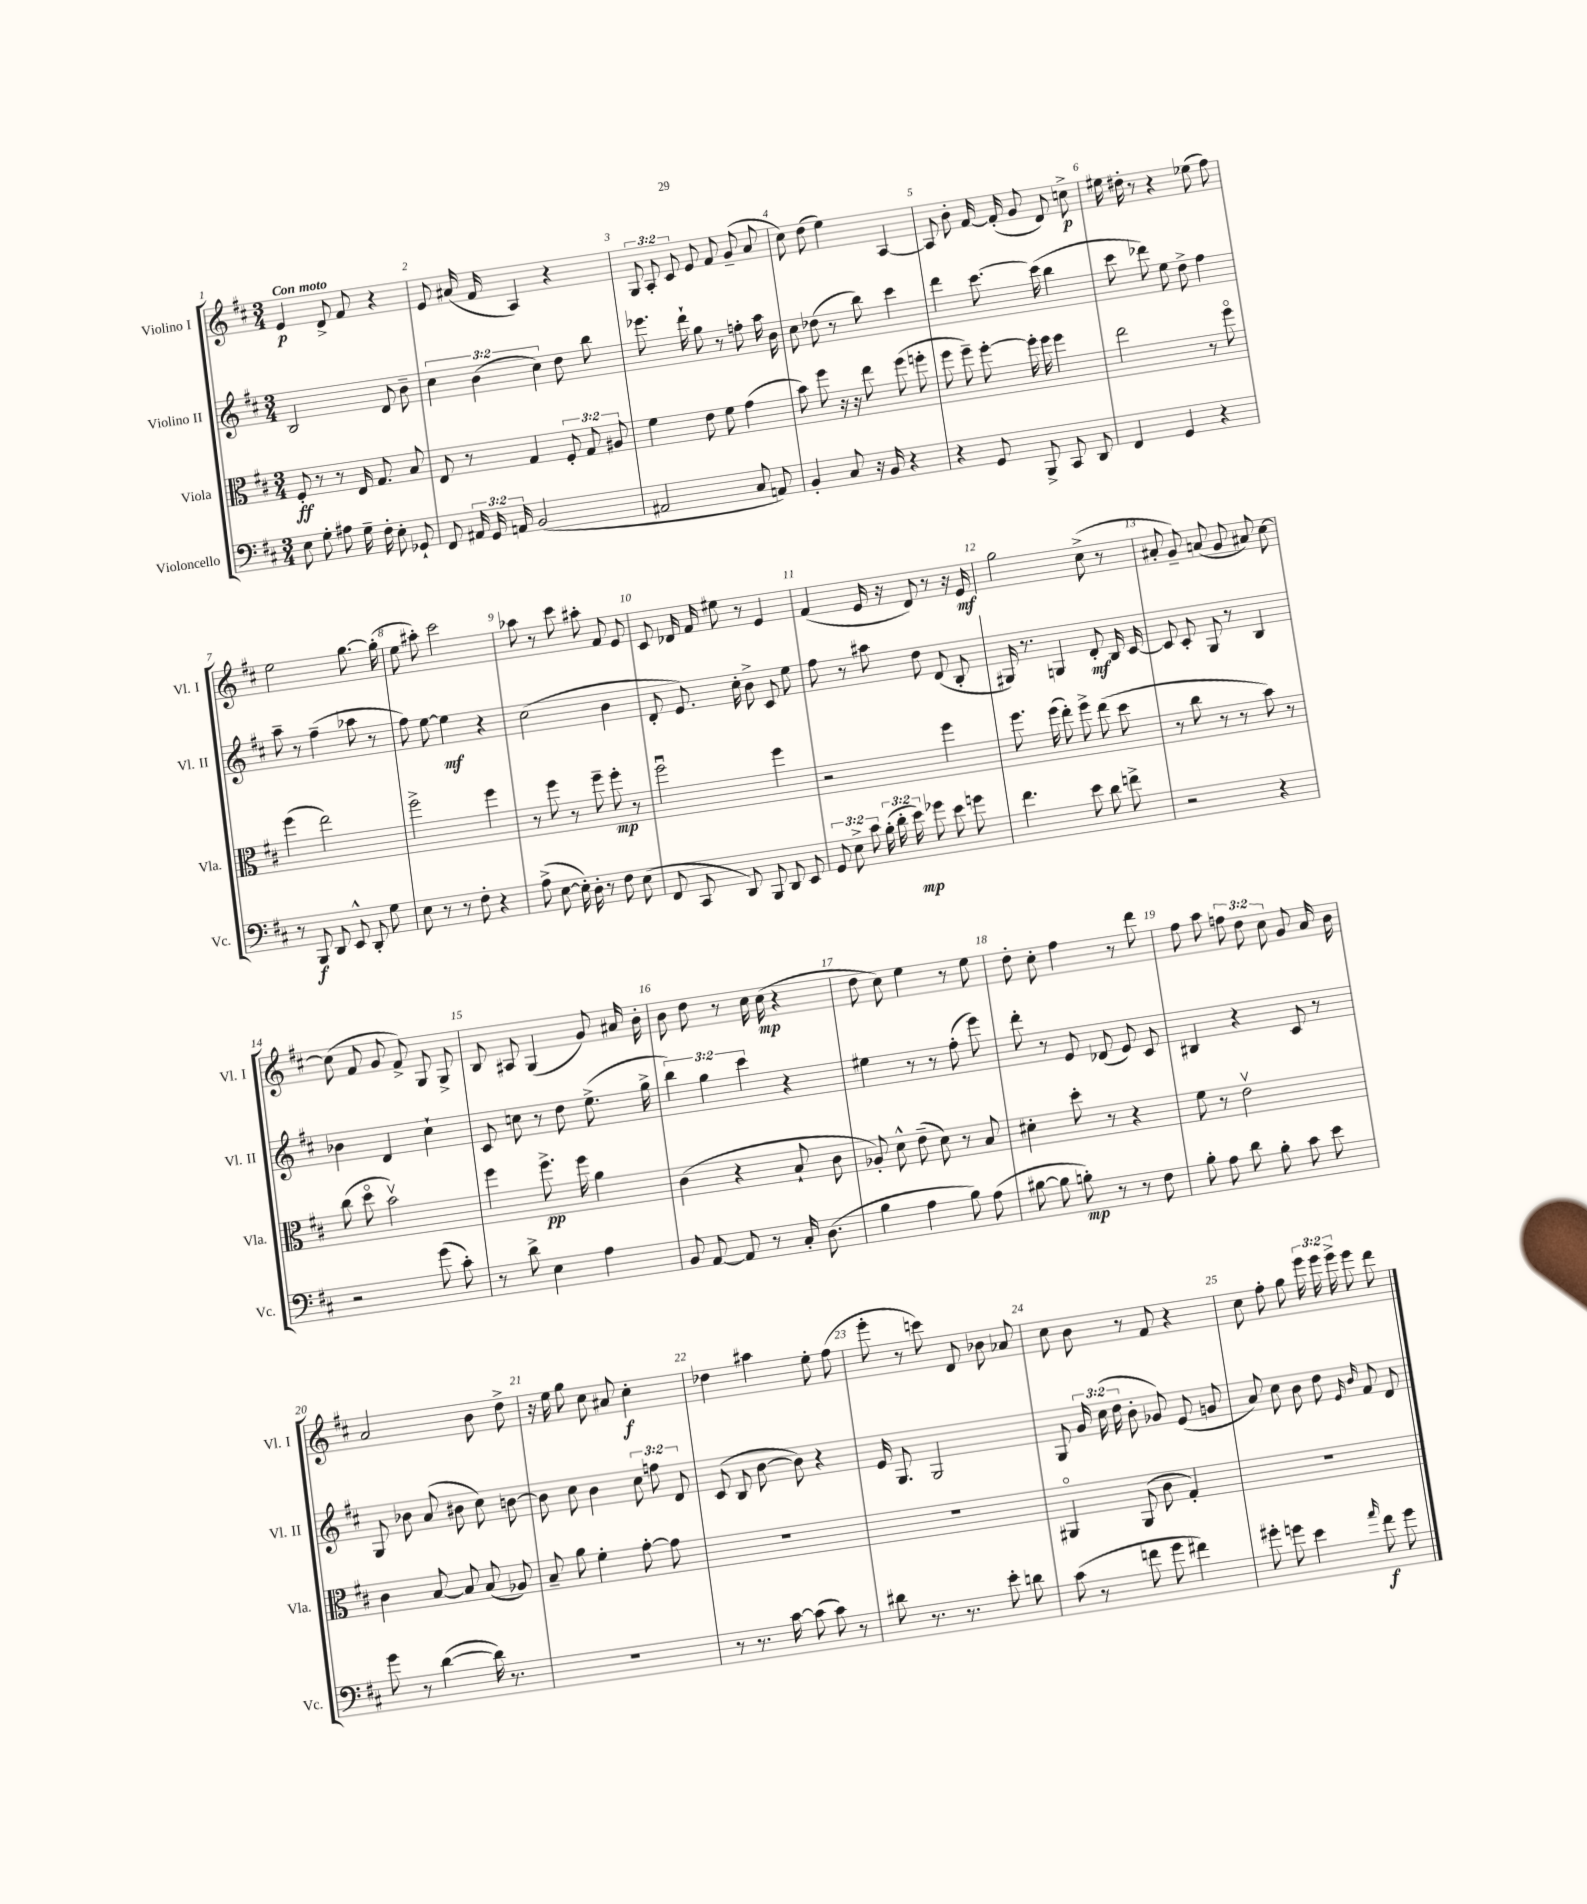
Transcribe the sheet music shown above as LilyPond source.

<<
\new StaffGroup <<
\new Staff = "s0" \with { instrumentName = "Violino I" shortInstrumentName = "Vl. I" } {
    \clef treble \key d \major \numericTimeSignature \time 3/4 \override Staff.TupletNumber.text = #tuplet-number::calc-fraction-text \tempo "Con moto"
    \autoBeamOff e'4\p d'8-> fis'8 r4 |
    e'8 ais'16( fis'16 a4) r4 |
    \tuplet 3/2 { g8 a8-. cis'8 } e'8 fis'8 g'8--( a'8 |
    cis''8) d''8( e''4) a4~ |
    a8 b'8-. fis'16~ fis'16-.( g'8 d'8) c''8->\p |
    eis''16 dis''16-. r8 r4 ees''8( fis''8) |
    e''2 g''8.~ g''16-.( |
    e''8 ais''8-.) cis'''2 |
    aes''8 r8 cis'''8 ais''8-. fis'8 e'8 |
    cis'8 des'16 fis'16 eis''8 r8 e'4 |
    fis'4( e'16 r16 d'8) r8 r16 e'16\mf |
    g''2 cis''8->( r8 |
    ais'8-. g'8--) a'8( g'8 ais'8) cis''8~ |
    cis''8( fis'8 g'8 fis'8->) g8 g8-> |
    b8 ais8 g4( g'8) ais'16 b'16-. |
    b'8 d''8 r8 cis''16 cis''16\mp( r4 |
    d''8 cis''8) e''4 r8 e''8 |
    d''8-. cis''8-. fis''4 r8 d'''8 |
    fis''8 a''8 \tuplet 3/2 { f''8 d''8 cis''8 } g'8 a'16 b'16 |
    a'2 b'8 d''8-> |
    r16 e''16 g''8 cis''8 ais'8 cis''4-.\f |
    des''4 ais''4 e''8-. fis''8( |
    e'''8-. r8 c'''8) d'8 bes'8 aes'8 |
    cis''8 b'8 r8 fis'8 r4 |
    cis''8 fis''8-. g''8 \tuplet 3/2 { e'''16 e'''16 e'''16-> } e'''8 d'''8 \bar "|." |
}
\new Staff = "s1" \with { instrumentName = "Violino II" shortInstrumentName = "Vl. II" } {
    \clef treble \key d \major \numericTimeSignature \time 3/4 \override Staff.TupletNumber.text = #tuplet-number::calc-fraction-text
    \autoBeamOff b2 d'8 b'8-- |
    \tuplet 3/2 { cis''4 b'4( cis''4) } d''8 b''8 |
    ees'''8. d'''16-! g''8 r8 f''8-. a''16 b'16 |
    cis''8 des''8( r8 b''8) cis'''4 |
    d'''4 cis'''8.~ cis'''16( b''4 |
    cis'''8 des'''8) e''8 d''8-> fis''4 |
    a''8-- r8 fis''4--( aes''8 r8 |
    fis''8) e''8~ e''4\mf r4 |
    cis''2( b'4 |
    d'8-. e'8.) cis''16-. b'8-> cis'8 e''8 |
    fis''8 r8 ais''8 d''8 d'8( b8-. |
    gis16) r8. g4 d'8-.\mf b16 cis'16~ |
    cis'8 cis'8-. g8 r8 b4 |
    bes'4 d'4 cis''4-! |
    cis'8 c''8 r8 d''8 e''8.->( g''16-> |
    \tuplet 3/2 { b''4) g''4 cis'''4 } r4 |
    eis''4 r8 r8 fis''8-.( e'''8) |
    d'''8-. r8 e'8 des'8( e'8) cis'8 |
    bis4 r4 cis'8 r8 |
    g8 bes'8 a'8( bis'8 cis''8) b'8~ |
    b'8 cis''8 b'4 \tuplet 3/2 { cis''8 f''8 d'8 } |
    cis'8( b8 b'8~ b'8) r4 |
    e'16 g8. g2 |
    g8 \tuplet 3/2 { g'16 cis''16( d''16 } b'8-. ges'8) e'8( g'8 |
    a'8) cis''8 b'8 d''8 \grace { e'16 b'16 } fis'8 d'8 \bar "|." |
}
\new Staff = "s2" \with { instrumentName = "Viola" shortInstrumentName = "Vla." } {
    \clef alto \key d \major \numericTimeSignature \time 3/4 \override Staff.TupletNumber.text = #tuplet-number::calc-fraction-text
    \autoBeamOff fis8-.\ff r8 r8 e16 g8. b8 |
    e8 r8 g4 \tuplet 3/2 { fis8-. g8 ais8 } |
    fis'4 e'8 fis'8 g'4( |
    b'8) fis''8 r16 r16 e''8 fis''8( f''8-. |
    fis''8 fis''8--) fis''8~-. fis''16-. fis''16 fis''4 |
    e''2 r8 fis''8\flageolet |
    fis''4( e''2) |
    fis''2-> fis''4 |
    r8 fis''8 r8 fis''8-- fis''8-.\mp r8 |
    fis''2\downbow fis''4 |
    r2 fis''4 |
    fis''8. fis''16( e''8-.) fis''8-> e''8( d''8 |
    r8 cis''8 r8 r8 b'8) r8 |
    cis''8( d''8\flageolet b'2\upbow) |
    fis''4 fis''8.->\pp fis''16 a'4 |
    cis'4( r4 b8-! cis'8 |
    aes8-.) d'8-^ e'8--( d'8) r8 b8 |
    dis'4-. d''8-. r8 r4 |
    fis'8 r8 e'2\upbow |
    cis'4 b8~ b8 b8( aes8) |
    b8-- a'8 fis'4-. g'8~-. g'8 |
    R2. |
    R2. |
    ais,4\flageolet ais,8( cis'8 g4-.) |
    R2. \bar "|." |
}
\new Staff = "s3" \with { instrumentName = "Violoncello" shortInstrumentName = "Vc." } {
    \clef bass \key d \major \numericTimeSignature \time 3/4 \override Staff.TupletNumber.text = #tuplet-number::calc-fraction-text
    \autoBeamOff e8 g8-. ais8 g16-- fis16-. e8-. ges,8-! |
    fis,8 \tuplet 3/2 { ais,16 g,16 a,16 } b,2( |
    ais,2 cis8 a,8) |
    b,4-. cis8 r16 b,16 r4 |
    r4 g,8 b,,8-> cis,8 d,8 |
    fis,4 g,4 r4 |
    r8 b,,8\f d,8 e,8-^ d,8-. g8 |
    e8 r8 r8 fis8-. r4 |
    a8->( e8~ e16-.) d16-. r8 fis8 e8( |
    fis,8 cis,8 d,8) b,,8 d,8 e,8 |
    \tuplet 3/2 { g,8 e8-> cis'8 } \tuplet 3/2 { b16-.( d'16-. e'16\mp) } ges'8 e'8 g'8 |
    fis'4. e'8 d'8 f'8-> |
    r2 r4 |
    r2 g'8( cis'8-.) |
    r8 d'8-> e4 a4 |
    b,8 a,8~ a,8 r8 cis16-. d8.( |
    b4 a4 b8) a8( |
    bis8~ bis8 b8-.\mp) r8 r8 fis8 |
    b8-. a8 d'8 b8-. cis'8 e'8 |
    g'8 r8 d'4~( d'16) r8. |
    R2. |
    r8 r8. cis'16~ cis'8( cis'8) r8 |
    dis'8 r8. r8. e'8-. d'8 |
    cis'8( r8 f'8 g'8 fis'4) |
    gis'8-. g'8 e'4 \grace { a'16 } fis'8\f g'8 \bar "|." |
}
>>
>>
\layout { \context { \Score \override BarNumber.break-visibility = ##(#f #t #t) barNumberVisibility = #all-bar-numbers-visible } }
